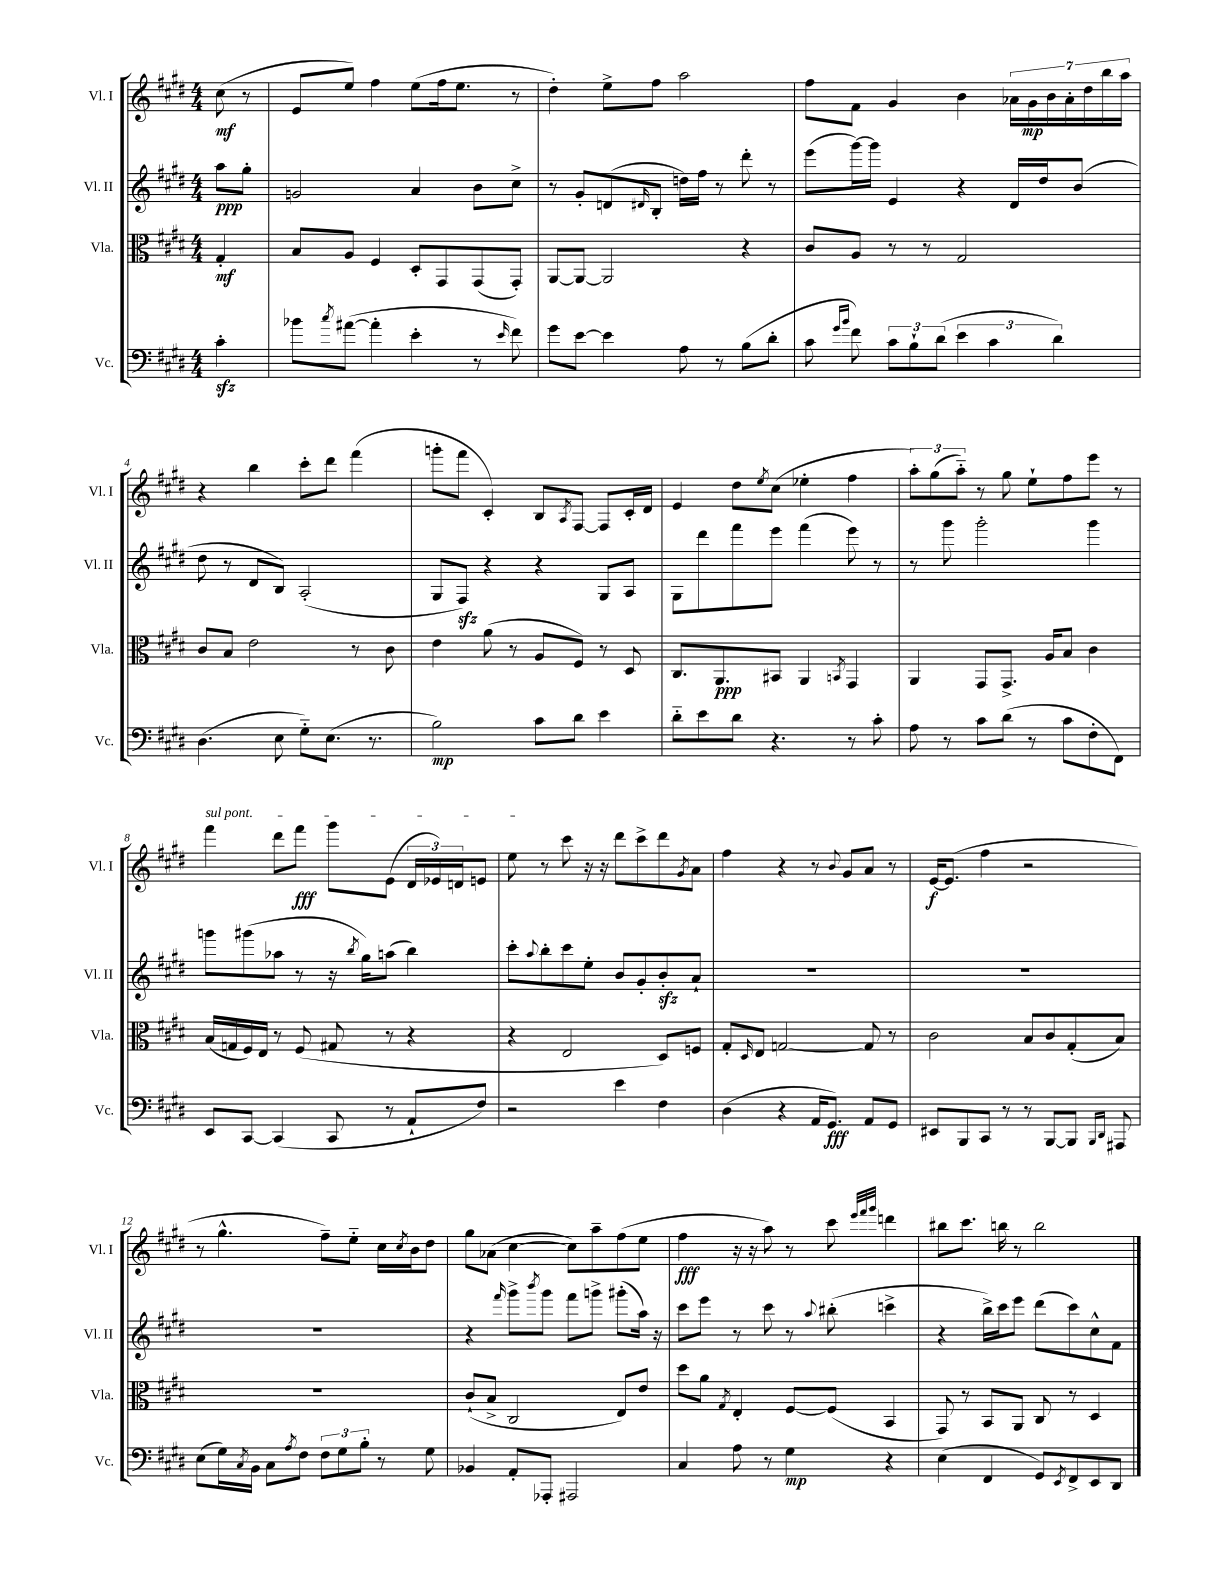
<<
\new StaffGroup <<
\new Staff = "s0" \with { instrumentName = "Vl. I" shortInstrumentName = "Vl. I" } {
    \clef treble \key e \major \numericTimeSignature \time 4/4 \partial 4
    cis''8\mf( r8 |
    e'8 e''8) fis''4 e''8( fis''16 e''8. r8 |
    dis''4-.) e''8-> fis''8 a''2 |
    fis''8 fis'8 gis'4 b'4 \tuplet 7/4 { aes'16 gis'16\mp b'16 aes'16-. dis''16 b''16 a''16 } |
    r4 b''4 cis'''8-. dis'''8 fis'''4( |
    g'''8-. fis'''8 cis'4-.) b8 \acciaccatura { a8 } fis8~ fis8 cis'16-. dis'16 |
    e'4 dis''8 \acciaccatura { e''8 } cis''8( ees''4-. fis''4 |
    \tuplet 3/2 { a''8-.) gis''8( a''8-_) } r8 gis''8 e''8-! fis''8 e'''8 r8 |
    \once \override TextSpanner.bound-details.left.text = \markup { \italic "sul pont." } fis'''4\startTextSpan dis'''8 fis'''8\fff gis'''8 e'8( \tuplet 3/2 { dis'16 ees'16) d'16 } e'8 |
    e''8\stopTextSpan r8 cis'''8 r16 r16 dis'''8 cis'''8-> dis'''8 \acciaccatura { gis'8 } a'8 |
    fis''4 r4 r8 \appoggiatura { b'8 } gis'8 a'8 r8 |
    e'16~\f e'8.( fis''4 r2 |
    r8 gis''4.-^ fis''8--) e''8-_ cis''16 \acciaccatura { cis''8 } b'16 dis''8 |
    gis''8 aes'8( cis''4~ cis''8) a''8-- fis''8( e''8 |
    fis''4\fff r16 r16 a''8) r8 cis'''8 \grace { e'''32 fis'''32 gis'''32 } d'''4 |
    bis''8 cis'''8. b''16 r8 b''2 \bar "|." |
}
\new Staff = "s1" \with { instrumentName = "Vl. II" shortInstrumentName = "Vl. II" } {
    \clef treble \key e \major \numericTimeSignature \time 4/4 \partial 4
    a''8\ppp gis''8-. |
    g'2 a'4 b'8 cis''8-> |
    r8 gis'8-. d'8( \grace { dis'16 } b8-. d''16) fis''16 r8 dis'''8-. r8 |
    e'''8( gis'''16~) gis'''16 e'4 r4 dis'16 dis''16 b'8( |
    dis''8 r8 dis'8 b8) a2-.( |
    gis8 fis8\sfz) r4 r4 gis8 a8 |
    gis8 dis'''8 fis'''8 e'''8 fis'''4( e'''8) r8 |
    r8 gis'''8 gis'''2-. gis'''4 |
    g'''8 gis'''8( aes''8 r8 r16 \acciaccatura { b''8 } gis''16) a''8( b''4) |
    cis'''8-. \appoggiatura { a''8 } b''8-. cis'''8 e''8-. b'8 gis'8-. b'8-.\sfz a'8-! |
    R1 |
    R1 |
    R1 |
    r4 \grace { fis'''16 } gis'''8-> \acciaccatura { b'''8 } gis'''8 fis'''8 g'''8-> gis'''8-.( a''16) r16 |
    cis'''8 e'''8 r8 cis'''8 r8 \appoggiatura { a''8 } bis''8-.( c'''4-> |
    r4 b''16->) cis'''16 e'''8 dis'''8( cis'''8) cis''8-^ fis'8 \bar "|." |
}
\new Staff = "s2" \with { instrumentName = "Vla." shortInstrumentName = "Vla." } {
    \clef alto \key e \major \numericTimeSignature \time 4/4 \partial 4
    gis4-.\mf |
    b8 a8 fis4 dis8-. gis,8 gis,8( gis,8-.) |
    a,8~ a,8~ a,2 r4 |
    cis'8 a8 r8 r8 gis2 |
    cis'8 b8 e'2 r8 cis'8 |
    e'4 a'8( r8 a8 fis8) r8 dis8 |
    cis8. a,8.\ppp bis,8 a,4 \acciaccatura { b,8 } gis,4 |
    a,4 gis,8 gis,8.-> a16 b8 cis'4 |
    b16( g16 fis16) e16 r8 fis8( gis8 r8 r4 |
    r4 e2 dis8) f8 |
    gis8-. \grace { dis16 } e8 g2~ g8 r8 |
    cis'2 b8 cis'8 gis8-.( b8) |
    R1 |
    cis'8-!( b8-> cis2 e8) e'8 |
    dis''8 a'8 \acciaccatura { gis8 } e4-. fis8~ fis8( b,4 |
    gis,8) r8 b,8 a,8 cis8 r8 dis4 \bar "|." |
}
\new Staff = "s3" \with { instrumentName = "Vc." shortInstrumentName = "Vc." } {
    \clef bass \key e \major \numericTimeSignature \time 4/4 \partial 4
    cis'4-.\sfz |
    bes'8 \acciaccatura { cis''8 } ais'8~( ais'4-. e'4-. r8 \grace { e'16 } fis'8) |
    gis'8 e'8~ e'4 a8 r8 b8( dis'8-. |
    cis'8 \grace { gis'16 b'16 } fis'8) \tuplet 3/2 { cis'8 b8-! dis'8( } \tuplet 3/2 { e'4 cis'4 dis'4) } |
    dis4.( e8 gis8-_) e8.( r8. |
    b2\mp) cis'8 dis'8 e'4 |
    dis'8-_ e'8 dis'8 r4. r8 cis'8-. |
    a8 r8 cis'8 dis'8( r8 cis'8 fis8-. fis,8) |
    e,8 cis,8~ cis,4( cis,8 r8 a,8-! fis8) |
    r2 e'4 fis4 |
    dis4( r4 a,16 gis,8.\fff) a,8 gis,8 |
    eis,8 b,,8 cis,8 r8 r8 b,,8~ b,,8 \grace { b,,16 dis,16 } ais,,8 |
    e8( gis16) \acciaccatura { cis8 } b,16 cis8 \acciaccatura { a8 } fis8 \tuplet 3/2 { fis8 gis8 b8-. } r8 gis8 |
    bes,4 a,8-. aes,,8-. ais,,2 |
    cis4 a8 r8 gis4\mp r4 |
    e4( fis,4 gis,8) \acciaccatura { e,8 } fis,8-> e,8 dis,8 \bar "|." |
}
>>
>>
